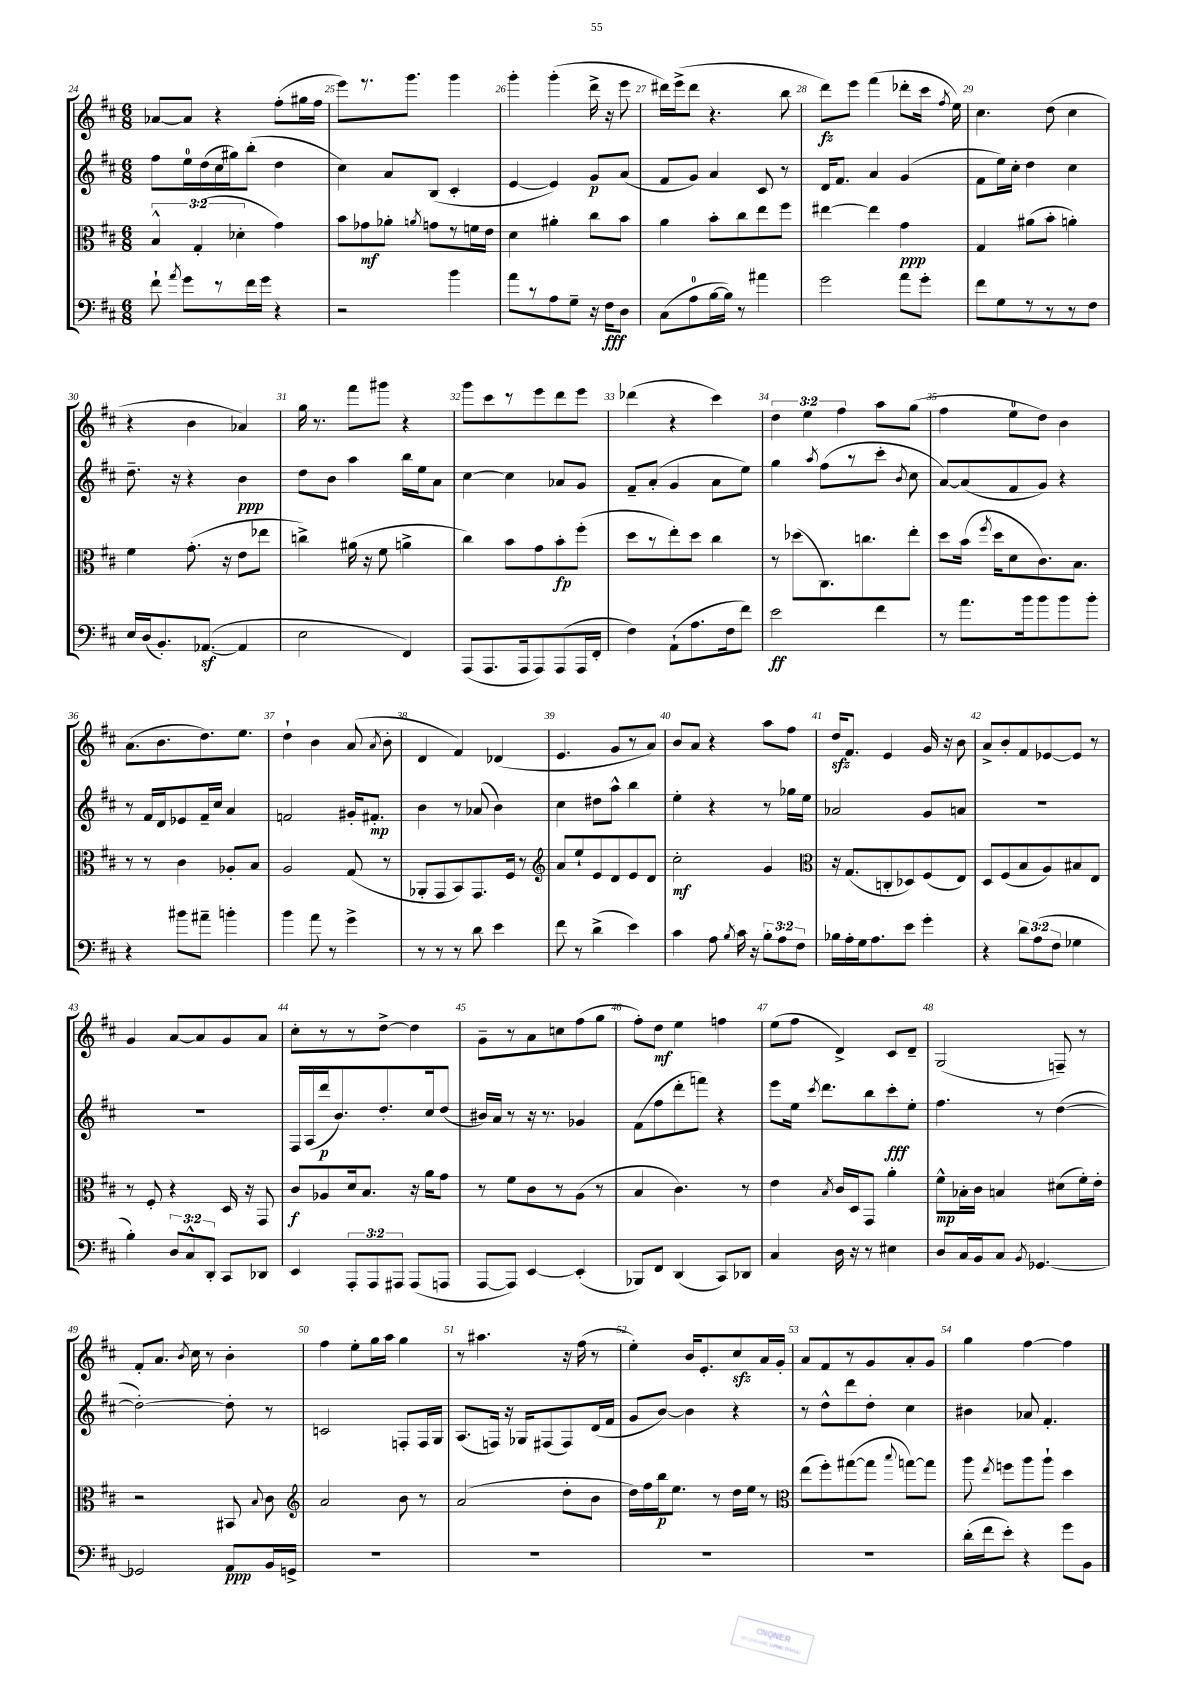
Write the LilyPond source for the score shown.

<<
\new StaffGroup <<
\new Staff = "s0" {
    \clef treble \key d \major \numericTimeSignature \time 6/8 \override Staff.TupletNumber.text = #tuplet-number::calc-fraction-text
    \autoBeamOff aes'8[~ aes'8] r4 fis''8[-.( gis''16 fis''16] |
    e'''8[) r8. g'''8.] g'''4 |
    g'''4-. g'''4-.( d'''16-> r16 e'''8 |
    dis'''16[) e'''16->( dis'''8] r4. b''8 |
    d'''8[\fz) e'''8] fis'''4( des'''8[-. cis'''16] \acciaccatura { fis''8 } e''16) |
    cis''4. d''8( cis''4 |
    r4 b'4 aes'4) |
    g''16 r8. fis'''8[ gis'''8] r4 |
    g'''8[ cis'''8 r8 e'''8 d'''8 e'''8] |
    des'''4( r4 cis'''4) |
    \tuplet 3/2 { d''4 e''4 fis''4 } a''8[ g''8]( |
    fis''4 e''8[-0 d''8]) b'4 |
    a'8.[( b'8. d''8.) e''8.] |
    d''4-! b'4 a'8( \acciaccatura { a'8 } b'8-. |
    d'4 fis'4) des'4( |
    e'4. g'8[ r8 a'8]) |
    b'8[ a'8] r4 a''8[ fis''8] |
    d''16[\sfz fis'8.] e'4 g'16 r16 b'8 |
    a'8[-> b'8-. fis'8 ees'8~ ees'8] r8 |
    g'4 a'8[~ a'8 g'8 a'8] |
    cis''8[-. r8 r8 d''8]~-> d''4 |
    g'8[-- r8 a'8 c''8 fis''8( g''8] |
    fis''8[-.) d''8]\mf e''4 f''4 |
    e''8[( fis''8] d'4->) cis'8[ d'8]-- |
    g2( f8--) r8 |
    fis'8[-. a'8.] \acciaccatura { b'8 } cis''16 r8 b'4-. |
    fis''4 e''8[-. g''16 a''16] g''4 |
    r8 ais''4. r16 fis''16( r8 |
    e''4-.) b'16[ e'8.-. cis''8\sfz a'16 g'16]-. |
    a'8[ fis'8 r8 g'8 a'8-. g'8] |
    g''4 fis''4~ fis''4 \bar "|." |
}
\new Staff = "s1" {
    \clef treble \key d \major \numericTimeSignature \time 6/8
    \autoBeamOff fis''8[ e''16-0 d''16( cis''16 gis''16) b''8]-.( d''4 |
    cis''4) a'8[ b8]( cis'4-. |
    e'4~ e'4) g'8[\p a'8]( |
    fis'8[ g'8]) a'4 cis'8 r8 |
    d'16[ fis'8.] a'4 g'4( |
    fis'8[ e''16) cis''16]-. d''4 cis''4 |
    d''8.-- r16 r4 b'4\ppp |
    d''8[ b'8] a''4 b''16[ e''16 a'8] |
    cis''4~ cis''4 aes'8[ g'8] |
    fis'8[-- a'8]-.( g'4 a'8[ e''8]) |
    g''4 \acciaccatura { a''8 } fis''8[( r8 cis'''8]-. \acciaccatura { b'8 } cis''8 |
    a'8[~) a'8( fis'8 g'8]) r4 |
    r8 fis'16[ d'16 ees'8 fis'16-- cis''16] a'4 |
    f'2 gis'16[-. fis'8.]-.\mp |
    b'4 r8 aes'8( b'4) |
    cis''4 dis''8[ a''8]-^ b''4 |
    e''4-. r4 r8 ges''16[ e''16] |
    aes'2 g'8[ a'8] |
    R2. |
    R2. |
    fis16[ a16( d'''16\p b'8.) d''8.-. cis''16 d''8]( |
    bis'16[) a'16] r8 r16 r8. ges'4 |
    fis'8[( fis''8 d'''8-. f'''8]) r4 |
    e'''8[ e''16] \acciaccatura { cis'''8 } d'''8.[ b''8 cis'''8-.\fff e''8]-. |
    fis''4. r8 d''4~( |
    d''2~-.) d''8-. r8 |
    c'2 f8[-. f16 g16] |
    a8.[( f16]) r16 ges16[ fis8( fis8) d'16( fis'16] |
    g'8[ b'8]~) b'4 r4 |
    r8 d''8[-^ d'''8 d''8]-. cis''4 |
    bis'4 aes'8 fis'4.-. \bar "|." |
}
\new Staff = "s2" {
    \clef alto \key d \major \numericTimeSignature \time 6/8 \override Staff.TupletNumber.text = #tuplet-number::calc-fraction-text
    \autoBeamOff \tuplet 3/2 { b4-^ g4-.( des'4-. } g'4) |
    b'8[ ges'8\mf aes'8]-. \acciaccatura { a'8 } g'8[ r8 f'16 e'16] |
    d'4 ais'4-. cis''8[ b'8] |
    a'4 b'8[-. cis''8 e''8 fis''8] |
    eis''4~ eis''4 g'4\ppp |
    g4 ais'8[( b'8]-. a'4-.) |
    fis'4 g'8.-.( r16 e'8[ ees''8] |
    c''4->) ais'16( r16 fis'8 a'4-> |
    cis''4) b'8[ g'8 b'8-.\fp fis''8]-.( |
    d''8[ r8 e''8-.) d''8] cis''4 |
    r8 des''8[( cis8.) c''8. e''8]-. |
    d''8[ b'16]( \acciaccatura { fis''8 } d''16[ d'8 cis'8.) b8.] |
    r8 r8 cis'4 aes8[-. b8] |
    a2 g8( r8 |
    aes,8[-. g,8 b,8) g,8. fis16] r8 |
    \clef treble a'8[ e''8-! e'8 d'8 e'8 d'8] |
    cis''2-.\mf g'4 |
    \clef alto r16 g8.[( c8-. des8) fis8( e8]) |
    d8[ fis8( b8 a8) bis8 e8] |
    r8 fis8-. r4 d16 r16 g,8 |
    cis'8[\f aes8 d'16 b8.] r16 a'16[ g'8] |
    r8 fis'8[ cis'8 r8 a8]( r8 |
    b4 cis'4.) r8 |
    e'4 \acciaccatura { b8 } cis'16[ d16 g,8] a'4-. |
    fis'8[-^\mp bes16-. cis'16] b4 dis'8[( fis'16-.) e'16]-. |
    r2 bis,8 \appoggiatura { b8 } cis'8 |
    \clef treble a'2 b'8 r8 |
    a'2( d''8[-. b'8] |
    d''16[) fis''16 b''16\p e''8.] r8 d''16[ e''16] r8 |
    \clef alto e''8[( fis''8-.) gis''8~( gis''8] \appoggiatura { b''8 } g''8[~) g''8] |
    a''8 \acciaccatura { e''8 } f''8[ a''8 a''8]-! d''4 \bar "|." |
}
\new Staff = "s3" {
    \clef bass \key d \major \numericTimeSignature \time 6/8 \override Staff.TupletNumber.text = #tuplet-number::calc-fraction-text
    \autoBeamOff fis'8-! \acciaccatura { a'8 } g'8[ r8 fis'16 g'16] r4 |
    r2 b'4 |
    a'8[ r8 a8 g8]-- r16 fis16[\fff d8] |
    cis8[( a8-0 b16~ b16]) r8 ais'4 |
    g'2 a'8[ g'8]-. |
    fis'8[ g8 r8 r8 r8 fis8] |
    e16[ d16( b,8.-.) aes,8.]~\sf( aes,4 |
    e2 fis,4) |
    a,,8[( a,,8. a,,16 a,,8) a,,8( a,,16 fis,16]-. |
    fis4) a,8[-!( a8. fis16 fis'8]) |
    e'2\ff fis'4 |
    r8 a'8.[ b'16 b'8 b'8 b'8]-. |
    r4 bis'8[ ais'8]-- b'4-. |
    b'4 a'8 r8 g'4-> |
    r8 r8 r8 d'8 e'4 |
    fis'8 r8 d'4->( e'4) |
    cis'4 a8 \acciaccatura { b8 } cis'16 r16 \tuplet 3/2 { b8[-. a8 fis8] } |
    bes16[ a16-. g16 a8. e'8] g'4-. |
    r4 \tuplet 3/2 { d'8[ a8( fis8] } ges4 |
    b4-.) \tuplet 3/2 { d8[ cis8-^ d,8]-. } cis,8[ des,8] |
    e,4 \tuplet 3/2 { a,,8[-. a,,8 ais,,8] } ais,,8[( a,,8] |
    a,,8[~ a,,8]) e,4~ e,4-.( |
    bes,,8[) fis,8] d,4( cis,8[) des,8] |
    cis4 d16 r16 r8 eis4 |
    d8[ cis16 b,16 cis8] \acciaccatura { b,8 } ges,4.~ |
    ges,2 a,8[\ppp b,16 g,16]-> |
    R2. |
    R2. |
    R2. |
    R2. |
    d'16[-.( fis'16 e'8]-.) r4 g'8[ b,8] \bar "|." |
}
>>
>>
\layout { \context { \Score currentBarNumber = #24 \override BarNumber.break-visibility = ##(#f #t #t) barNumberVisibility = #all-bar-numbers-visible } }
